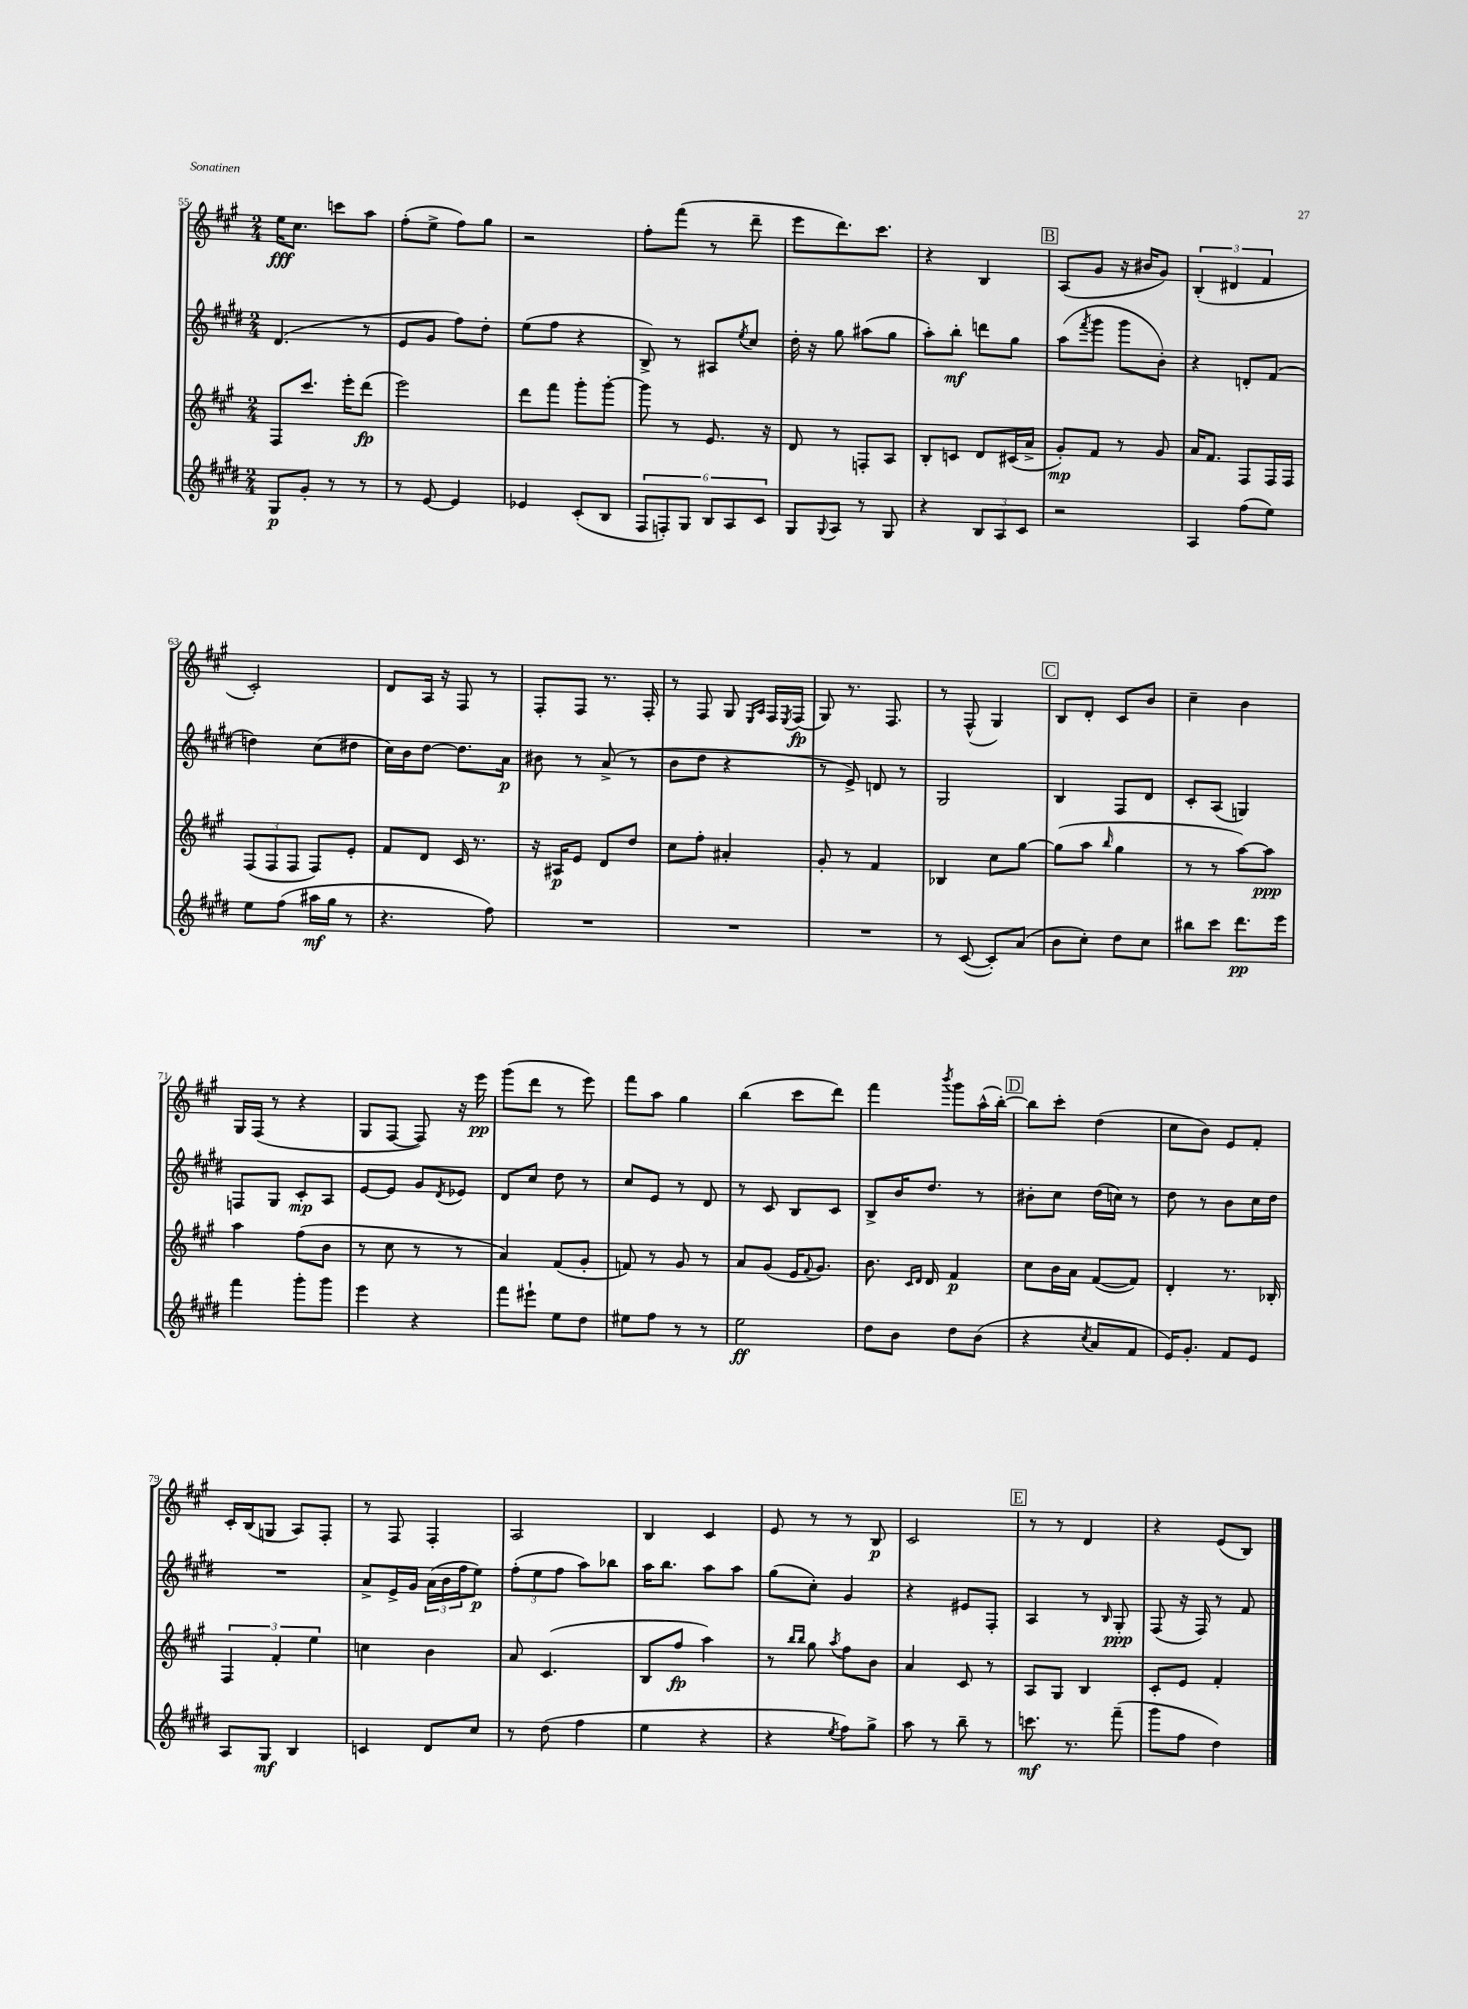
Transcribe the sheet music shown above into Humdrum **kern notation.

**kern	**kern	**kern	**kern
*staff4	*staff3	*staff2	*staff1
*clefG2	*clefG2	*clefG2	*clefG2
*k[f#c#g#d#]	*k[f#c#g#]	*k[f#c#g#d#]	*k[f#c#g#]
*M2/4	*M2/4	*M2/4	*M2/4
8G#/L	8F#/L	(4.d#/	16ee\LK
.	.	.	8.cc#\J
8g#'/J	8.ccc#/J	.	.
8r	.	.	8ccc\L
.	16eee'\LK	.	.
8r	(8ddd\J	8r	8aa\J
=	=	=	=
8r	2eee\)	8e/L	(8ff#'\L
[8e/	.	8g#/J	8ee^\J
4e/]	.	8ff#\L)	8ff#\L)
.	.	8dd#'\J	8gg#\J
=	=	=	=
4e-/	8ddd\L	(8ee\L	2r
.	8fff#\J	8ff#\J	.
(8c#'/L	8ggg#'\L	4r	.
8B/J	[8ggg#'\J	.	.
=	=	=	=
12F#/L	8ggg#\]	8B^/)	8ff#'\L
12F'/)	.	.	.
.	8r	8r	(8fff#\J
12G#/J	.	.	.
12B/L	8.e/	8A#/L	8r
12A/	.	.	.
.	.	8qee/	.
.	.	8cc#/J	8ddd~\
12c#/J	.	.	.
.	16r	.	.
=	=	=	=
8G#/L	8d/	16dd#'\	8eee\L
.	.	16r	.
8qqG#/	.	.	.
8A/J	8r	8gg#\	8.ddd\)
8r	8F'/L	(8aa#\L	.
.	.	.	8.ccc#\J
8G#/	8A/J	8gg#\J	.
=	=	=	=
4r	8B'/L	8aa'\L)	4r
.	8c/J	8bb'\J	.
12B/L	8d/L	8ddd\L	4B/
12A/	.	.	.
.	(16c#/L	8gg#\J	.
12c#/J	.	.	.
.	16a^/JJ	.	.
=	=	=	=
2r	8g#'/L)	(8aa\L	(8A/L
.	.	8qfff#/	.
.	8f#/J	8ggg#\J	8g#/J
.	8r	8ggg#\L	16r
.	.	.	16b#/LK
.	8g#/	8b'\J)	8g#/J)
=	=	=	=
4A/	16a/LK	4r	(6B'/
.	8.f#/J	.	.
.	.	.	6d#/
(8ff#\L	8F#/L	8d'/L	.
.	.	.	6f#/
8ee\J)	16F#/L	(8f#/J	.
.	16F#/JJ	.	.
=	=	=	=
8ee\L	(12F#/L	4dd\)	2c#'/)
.	12F#/	.	.
(8ff#\J	.	.	.
.	12F#/J	.	.
16aa#\LL	8F#/L)	(8cc#\L	.
16gg#\JJ	.	.	.
8r	8e'/J	8dd#\J	.
=	=	=	=
4.r	8f#/L	16cc#\LL)	8d/L
.	.	16b\J	.
.	8d/J	[8dd#\J	16A/Jk
.	.	.	16r
.	16c#/	8.dd#\]L	8F#/
.	8.r	.	.
8ff#\)	.	.	8r
.	.	16a\Jk	.
=	=	=	=
2r	16r	8b#\	8F#'/L
.	16A#/LK	.	.
.	8e/J	8r	8F#/J
.	8d/L	(8a^/	8.r
.	8dd/J	8r	.
.	.	.	16F#'/
=	=	=	=
2r	8cc#\L	8b\L	8r
.	8ff#'\J	8dd#\J	8F#/
.	4a#'/	4r	8G#/
.	.	.	16qqE/LL
.	.	.	16qqA/JJ
.	.	.	16F#/LL
.	.	.	8qE/
.	.	.	(16F#/JJ
=	=	=	=
2r	8g#'/	8r	8G#/)
.	8r	8e^/)	8.r
.	4f#/	8d/	.
.	.	.	8.F#/
.	.	8r	.
=	=	=	=
8r	4B-/	2G#/	8r
([8c#/	.	.	(8F#^^/
8c#'/]L)	8cc#\L	.	4G#/)
(8a/J	[8gg#\J	.	.
=	=	=	=
8b\L	(8gg#\]L	4B/	8B/L
8cc#'\J)	8aa\J	.	8d'/J
.	16qqbb/	.	.
8dd#\L	4gg#\	8F#/L	8c#/L
8cc#\J	.	8d#/J	8b/J
=	=	=	=
8bb#\L	8r	8c#'/L	4cc#~\
8ccc#\J	8r	(8A/J	.
8.ddd#\L	[8aa\L)	4G/)	4b\
.	8aa\]J	.	.
16eee\Jk	.	.	.
=	=	=	=
4fff#\	4aa\	8F/L	16G#/LL
.	.	.	(16F#/JJ
.	.	8G#/J	8r
8ggg#'\L	(8ff#\L	8c#'/L	4r
8ggg#\J	8b\J	8A/J	.
=	=	=	=
4eee\	8r	[8e/L	8G#/L
.	8cc#\	8e/]J	[8F#/J
4r	8r	8g#/L	8F#/])
.	.	8qd#/	.
.	8r	8e-/J	16r
.	.	.	16eee\
=	=	=	=
8fff#\L	4a/)	8d#/L	(8ggg#\L
8eee#`\J	.	8cc#/J	8ddd\J
8ee\L	(8f#/L	8dd#\	8r
8dd#\J	8g#'/J	8r	8eee\)
=	=	=	=
8ee#\L	8f/)	8cc#/L	8fff#\L
8ff#\J	8r	8e/J	8aa\J
8r	8g#/	8r	4gg#\
8r	8r	8d#/	.
=	=	=	=
2ee\	8a/L	8r	(4bb\
.	(8g#/J	8c#/	.
.	16e/LK	8B/L	8ccc#\L
.	8qqf#/	.	.
.	8.g#/J)	.	.
.	.	8c#/J	8ddd\J)
=	=	=	=
8dd#\L	8.b\	8B^/L	4fff#\
8b\J	.	16b/K	.
.	16qqc#/LL	.	.
.	16qqd/JJ	.	.
.	16d/	8.dd#/J	.
.	.	.	8qbbb/
8dd#\L	4f#/	.	8ggg#\L
(8b\J	.	8r	(16aa^^\L
.	.	.	[16bb'\JJ)
=	=	=	=
4r	8cc#\L	8b#'\L	8bb\]L
.	16b\L	8cc#\J	8ccc#'\J
.	16a\JJ	.	.
8qcc#/	.	.	.
8a/L	([8f#/L	(16dd#\LL	(4dd\
.	.	16cc\JJ)	.
8f#/J	8f#/]J)	8r	.
=	=	=	=
16e/LK)	4d'/	8dd#\	8cc#\L
8.g#'/J	.	.	.
.	.	8r	8b\J)
8f#/L	8.r	8b\L	8e/L
8e/J	.	16cc#\L	8f#'/J
.	16B-'/	16dd#\JJ	.
=	=	=	=
8A/L	6F#/	2r	16c#'/LL
.	.	.	(16B/J
8G#/J	.	.	8G/J
.	6f#'/	.	.
4B/	.	.	8A/L)
.	6ee\	.	.
.	.	.	8F#'/J
=	=	=	=
4c/	4cc\	8a^/L	8r
.	.	16e^/L	8F#/
.	.	16g#/JJ	.
8d#/L	4b\	(24a\LL	4F#'/
.	.	24b\	.
.	.	24ff#\J	.
8cc#/J	.	8ee\J)	.
=	=	=	=
8r	8a/	(12ff#'\L	2A/
.	.	12ee\	.
(8dd#\	(4.c#/	.	.
.	.	12ff#\J	.
4ff#\	.	8aa\L)	.
.	.	8bb-\J	.
=	=	=	=
4ee\	8B/L	16aa\LK	4B/
.	.	8.bb\J	.
.	8ff#/J	.	.
4r	4aa\)	8aa\L	4c#/
.	.	8aa\J	.
=	=	=	=
4r	8r	(8gg#\L	8e/
.	16qqbb/LL	.	.
.	16qqbb/JJ	.	.
.	8gg#\	8cc#'\J)	8r
8qee/	8qaa/	.	.
8ff#\L)	8ff#\L	4g#/	8r
8gg#^\J	8b\J	.	8B/
=	=	=	=
8aa\	4a/	4r	2c#/
8r	.	.	.
8bb~\	8c#/	8e#/L	.
8r	8r	8F#'/J	.
=	=	=	=
8.ccc\	8A/L	4A/	8r
.	8G#/J	.	8r
8.r	.	.	.
.	4B/	8r	4d/
.	.	16qqB/	.
(8fff#~\	.	8G#'/	.
=	=	=	=
8ggg#\L	8c#'/L	(8F#/	4r
8ff#\J	8e/J	16r	.
.	.	16F#/)	.
4dd#\)	4f#'/	8r	(8e/L
.	.	8f#/	8B/J)
==	==	==	==
*-	*-	*-	*-
